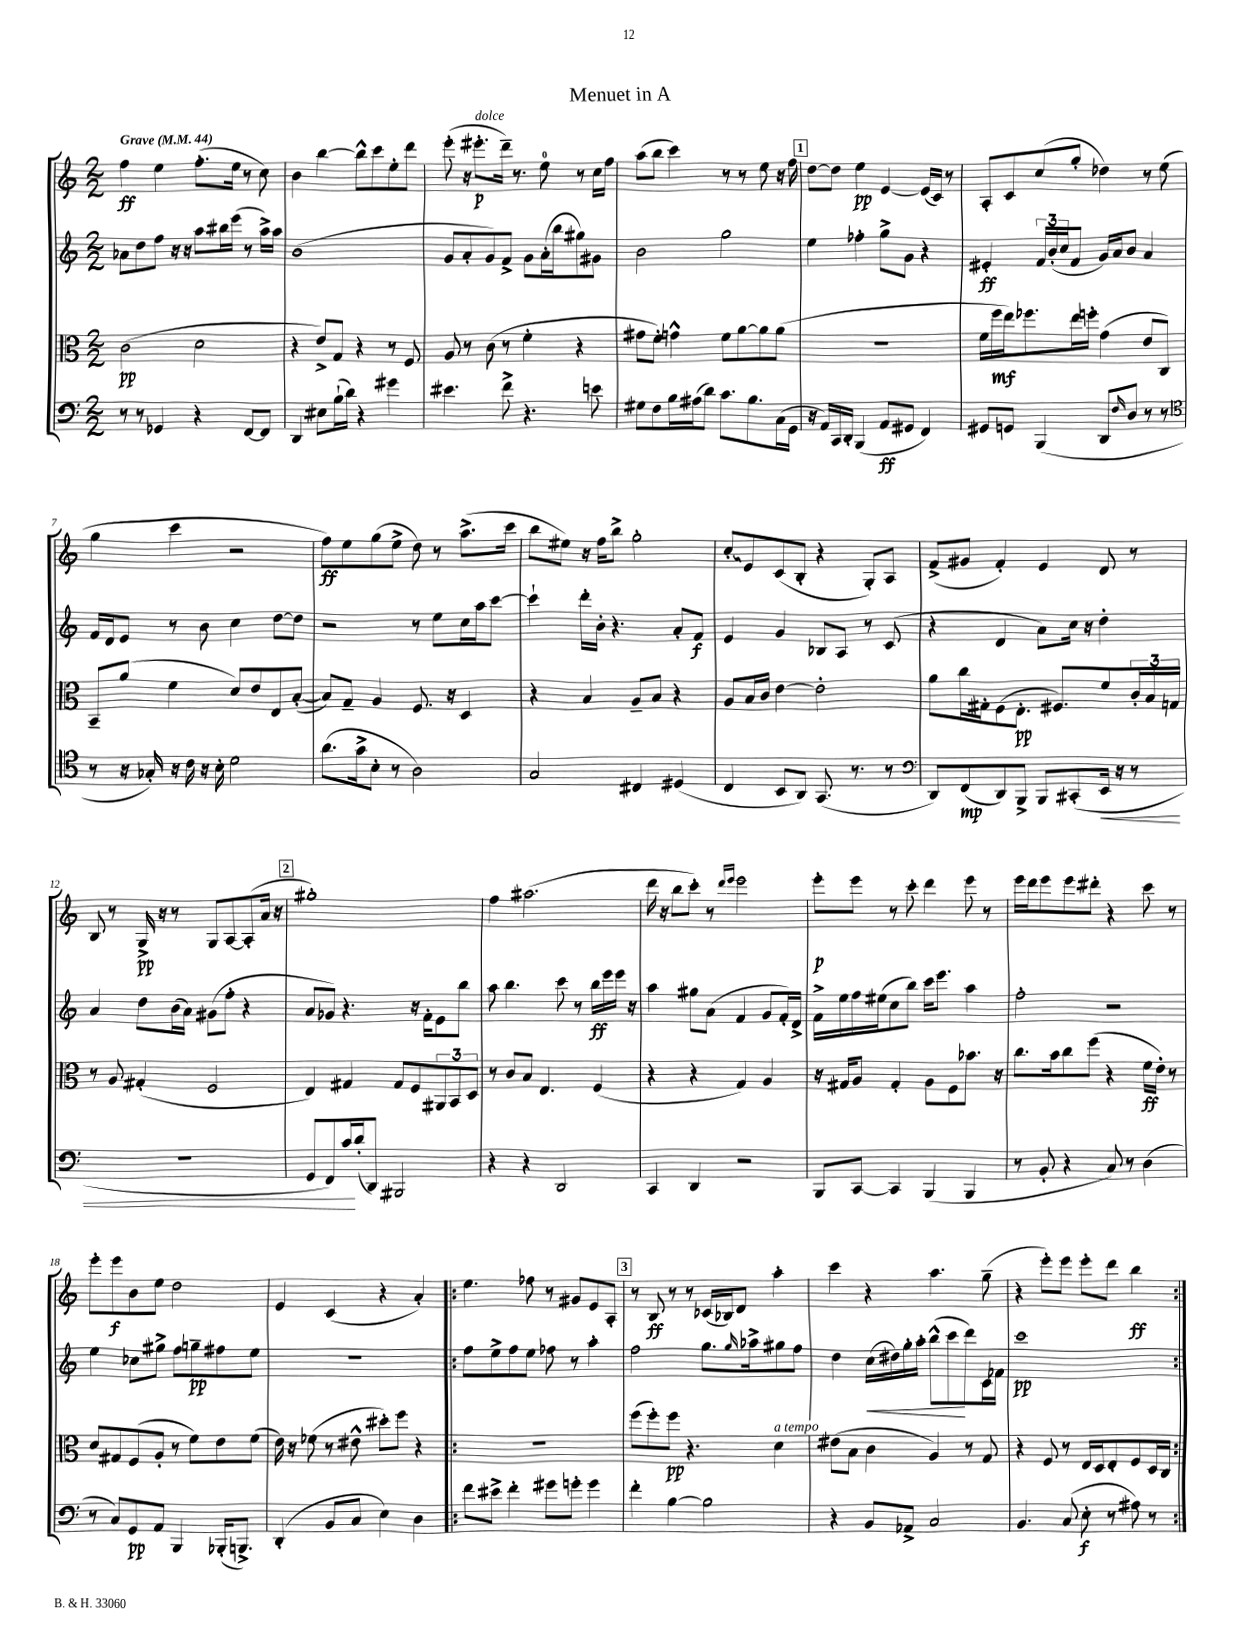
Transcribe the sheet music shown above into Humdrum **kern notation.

**kern	**kern	**kern	**kern
*staff4	*staff3	*staff2	*staff1
*clefF4	*clefC3	*clefG2	*clefG2
*k[]	*k[]	*k[]	*k[]
*M2/2	*M2/2	*M2/2	*M2/2
*MM44	*MM44	*MM44	*MM44
8r	(2c	8a-	4ff
8r	.	8dd	.
4GG-	.	8ff	4ee
.	.	16r	.
.	.	16r	.
4r	2d	8aa	(8.ff'
.	.	16bb#	.
.	.	(16eee	16ee
[8FF	.	8r	8r
8FF]	.	16aa^)	8cc)
.	.	16aa	.
=	=	=	=
4DD	4r	(1b	4b
8E#	8e^)	.	[4bb
(16B`	8G	.	.
16d)	.	.	.
4r	4r	.	8bb^^]
.	.	.	8ccc
4g#	8r	.	8ee'
.	8F	.	8ddd
=	=	=	=
4.e#	8A	8g	(8eee'
.	8r	8a'	16r
.	.	.	8.eee#'
.	(8c	8g)	.
8f^	8r	8f^	16ddd~)
.	.	.	8.r
4.r	4f'	8g	.
.	.	(16a'	8ee
.	.	16bb	.
.	4r	8gg#)	8r
8e	.	8g#	16cc
.	.	.	16ff
=	=	=	=
8G#	8g#	2b	(8aa
8F	8f')	.	8bb
16B	4g^^	.	4ccc)
(16A#	.	.	.
8d)	.	.	.
8.c	8f	2gg	8r
.	[8a	.	8r
8.B	.	.	.
.	8a]	.	8ee
(16C	(8a	.	16r
16GG	.	.	16ff
=	=	=	=
16r	1r	4ee	[8dd
16AA)	.	.	.
16CC	.	.	8dd]
16DD'	.	.	.
(4BBB	.	4ff-'	4ee
8AA	.	8gg^	[4e
8GG#	.	8g	.
4FF)	.	4r	(16e]
.	.	.	16c)
.	.	.	8r
=	=	=	=
8GG#	16f	4e#'	8A'
.	16ff	.	.
8GG	16ee)	.	8c
.	8.ff-	.	.
(4BBB	.	24f	(8cc
.	.	(24b'	.
.	.	24cc	.
.	16ee	8f	8gg'
.	16ff'	.	.
8DD	(4g	16g)	4dd-)
.	.	16a	.
16qqF	.	.	.
8D	.	8b	.
8r	8e	4a	8r
8r	8C)	.	(8ee
=	=	=	=
*clefC4	*	*	*
8r	8BB~	16f	4gg
.	.	16d	.
16r	(8a	8e	.
16G-')	.	.	.
16r	4f	8r	4ccc
16c	.	.	.
16r	.	8b	.
16B'	.	.	.
2d	8d)	4cc	2r
.	8e	.	.
.	8E	[8dd	.
.	([8B'	8dd]	.
=	=	=	=
(8.a	8B])	2r	8ff)
.	8G~	.	8ee
16g^	.	.	.
8B'	4A	.	(8gg
8r	.	.	8ee^
2A)	8.F	8r	8dd)
.	.	8ee	8r
.	16r	.	.
.	4D	16cc	(8.aa^
.	.	16aa	.
.	.	[8ccc	.
.	.	.	16ccc
=	=	=	=
2G	4r	4ccc`]	8bb
.	.	.	8ee#)
.	4B	16ddd'	16r
.	.	16b'	16ff
.	.	4.r	8bb^
4C#	8A~	.	2gg'
.	8B	.	.
(4D#	4r	8a'	.
.	.	8f	.
=	=	=	=
4C	8A	4e	8cc'
.	16B	.	8e
.	16c	.	.
8BB	[4e	4g	(8c
8AA)	.	.	8B'
(8.GG	2e']	8B-	4r
.	.	8A	.
8.r	.	.	.
.	.	8r	8G')
8r	.	(8c	8A
=	=	=	=
*clefF4	*	*	*
8DD)	8a	4r	(8f^
(8FF	16cc	.	8g#
.	16G#'	.	.
8DD)	(8F	4d	4f')
8BBB^	8.E'	.	.
8BBB	.	8a)	4e
.	8.F#)	.	.
(8CC#'	.	16cc	.
.	.	16r	.
16EE	8f	4dd'	8d
16r	.	.	.
8r	24c'	.	8r
.	24B	.	.
.	24G	.	.
=	=	=	=
1r	8r	4a	8B
.	8A	.	8r
.	(4G#'	8dd	16G^
.	.	.	16r
.	.	(16b	8r
.	.	16a)	.
.	2F	(8g#	8G
.	.	8ff'	[8A
.	.	4r	(8A']
.	.	.	16a
.	.	.	16r
=	=	=	=
8GG	4E)	8a	1gg#')
8FF)	.	8g-)	.
16c	4G#	4.r	.
(16d'	.	.	.
8DD)	.	.	.
2BBB#	8G#	.	.
.	8F	16r	.
.	.	16f'	.
.	12AA#	8e	.
.	12BB	.	.
.	.	8bb	.
.	12D	.	.
=	=	=	=
4r	8r	8aa	4ff
.	8c	4.bb	.
4r	8B	.	(2.aa#
.	4.E	.	.
2DD	.	8ccc	.
.	.	8r	.
.	(4F	16bb	.
.	.	16eee	.
.	.	16eee	.
.	.	16r	.
=	=	=	=
4CC	4r	4aa	16ddd
.	.	.	16r
.	.	.	8bb
4DD	4r	8gg#	8ccc')
.	.	(8a	8r
.	.	.	16qqddd
.	.	.	16qqeee
2r	4G)	4f	2eee
.	4A	8g	.
.	.	16f')	.
.	.	16d^	.
=	=	=	=
8BBB	16r	16f^	8eee'
.	16G#	16ee	.
[8CC	8A	16ff	8eee
.	.	(16ee#	.
4CC]	4G#'	8cc	8r
.	.	8bb)	8ccc'
(4BBB	8A	16ccc	4ddd
.	.	8.eee	.
.	8F	.	.
4BBB	8.b-	4aa	8eee
.	.	.	8r
.	16r	.	.
=	=	=	=
8r	8.cc	2ff'	16eee
.	.	.	16ddd
8BB'	.	.	8eee
.	16b	.	.
4r	8cc	.	8eee
.	(8ff	.	8ddd#'
8C)	4r	2r	4r
8r	.	.	.
(4D	16f	.	8ccc
.	16e')	.	.
.	8r	.	8r
=	=	=	=
8r	8d	4ee	8eee'
8C)	8G#	.	8eee
8GG	(8F	8cc-	8b
8AA	8A'	8gg#^	8ee
4BBB	8r	8ff	2dd
.	8f)	8gg~	.
(16BBB-'	8e	8ff#	.
8.BBB^)	.	.	.
.	(8f	8ee	.
=	=	=	=
(4DD'	16e)	1r	4e
.	16r	.	.
.	(8f-	.	.
8BB	8r	.	(4c
8C	8e#^^	.	.
4E)	8dd#')	.	4r
.	8ff	.	.
4D	4r	.	4a')
=!|:	=!|:	=!|:	=!|:
8f	1r	8ff	4.ee
8e#^	.	8ee^	.
4f'	.	8ff	.
.	.	8ee	8ff-
8g#	.	8ff-	8r
8g'	.	8r	8g#
4g	.	4aa'	8e
.	.	.	8A'
=	=	=	=
4f'	(8ff	2ff	8r
.	8ff')	.	8B
[4B	8ff	.	8r
.	4.r	.	8r
2B]	.	8.gg	(16c-
.	.	.	16B-)
.	.	.	8d
.	.	16qqgg	.
.	.	16aa-^	.
.	4d	8gg#	4aa'
.	.	8ff	.
=	=	=	=
4r	(8e#	4dd	4ccc
.	8B	.	.
8BB	4c	(16cc	4r
.	.	16dd#)	.
8AA-^	.	16gg'	.
.	.	16aa'	.
2C	4A)	(8bb^^	4.aa
.	.	8ccc	.
.	8r	8ddd)	.
.	8G	16c	(8gg~
.	.	16f-	.
=	=	=	=
4.BB	4r	1ccc	4r
.	8F	.	8eee')
(8C	8r	.	8eee
8E'	16E	.	8eee'
.	16D	.	.
8r	8E'	.	8ddd
8A#)	8F	.	4bb
8r	16D	.	.
.	16C	.	.
==:|!	==:|!	==:|!	==:|!
*-	*-	*-	*-
